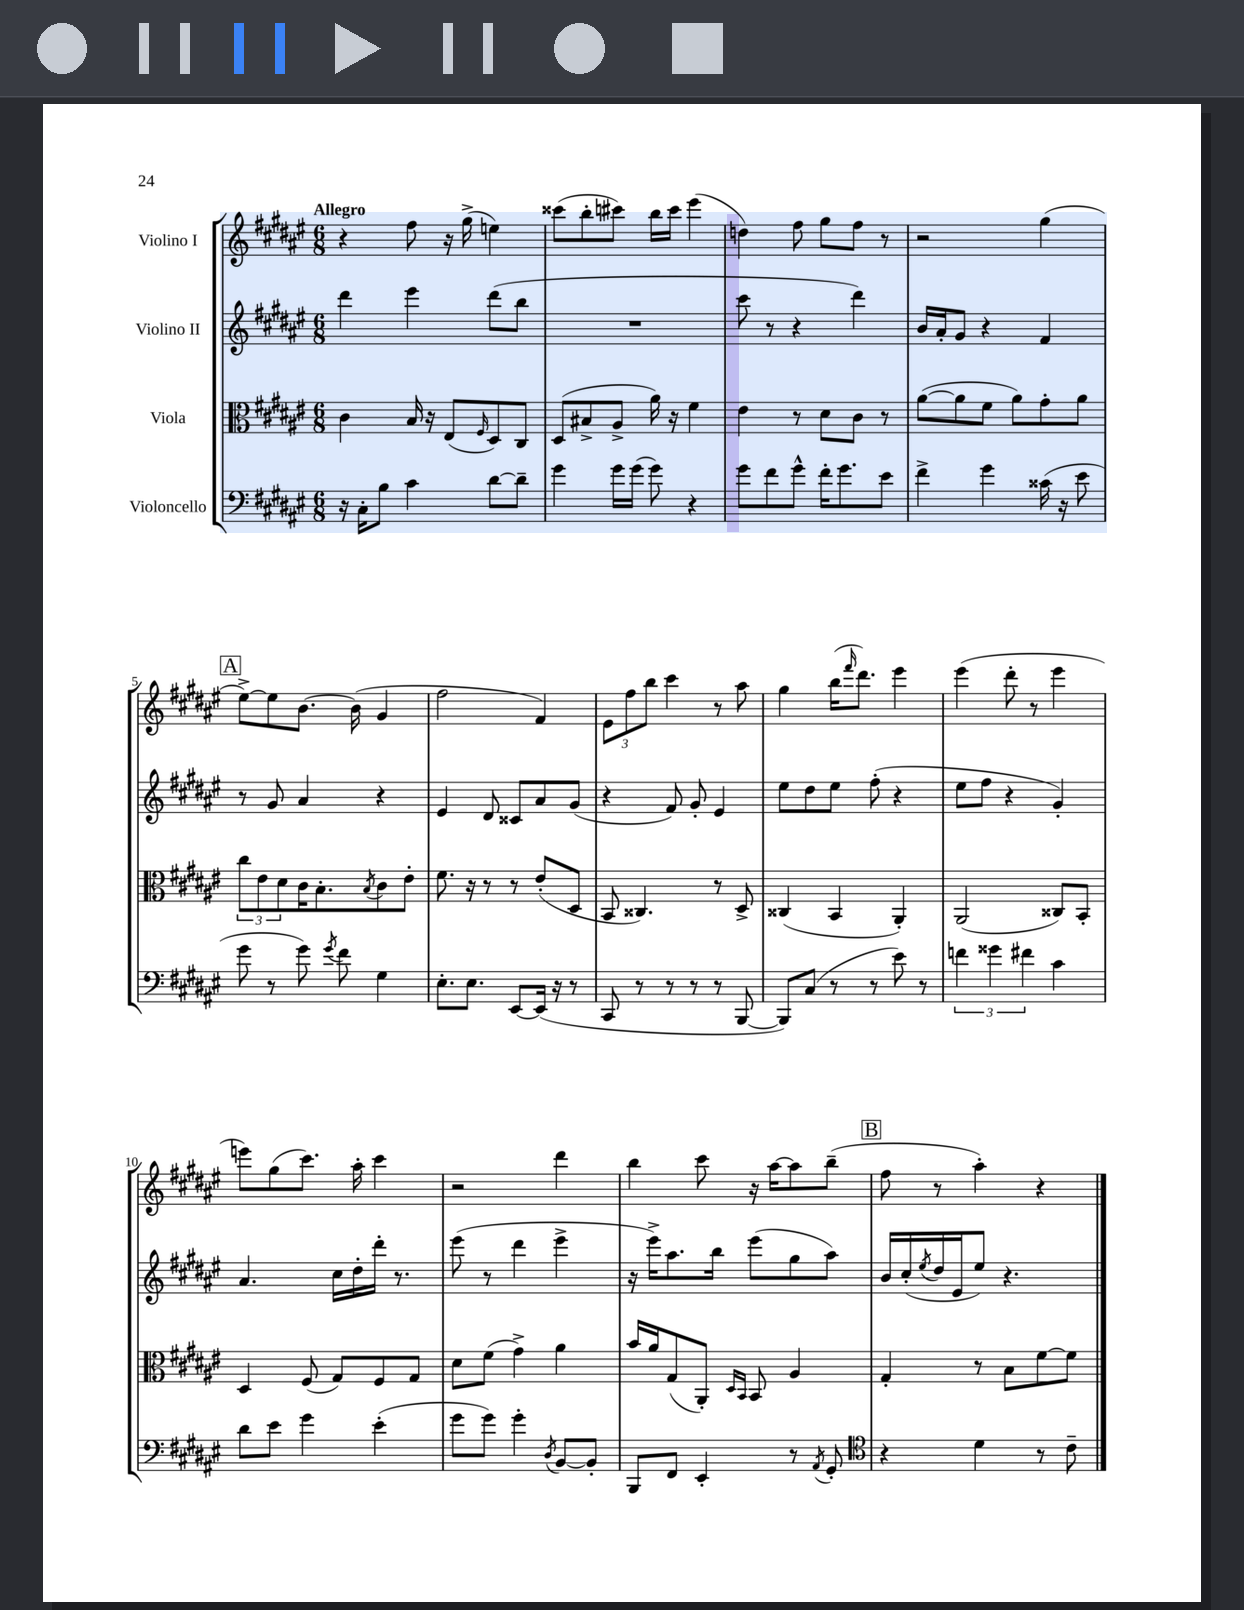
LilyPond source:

<<
\new StaffGroup <<
\new Staff = "s0" \with { instrumentName = "Violino I" } {
    \clef treble \key fis \major \numericTimeSignature \time 6/8 \tempo "Allegro"
    r4 fis''8 r16 gis''16->( e''4) |
    cisis'''8( b''8-. cis'''8) b''16 cis'''16 eis'''4( |
    d''4) fis''8 gis''8 fis''8 r8 |
    r2 gis''4( |
    \mark \markup { \box "A" } eis''8~->) eis''8 b'8.~ b'16( gis'4 |
    fis''2 fis'4) |
    \tuplet 3/2 { eis'8 fis''8 b''8 } cis'''4 r8 ais''8 |
    gis''4 b''16( \grace { fis'''16 } dis'''8.) eis'''4 |
    eis'''4( dis'''8-. r8 eis'''4 |
    e'''8) gis''8( cis'''8.) ais''16-. cis'''4 |
    r2 dis'''4 |
    b''4 cis'''8 r16 ais''16~ ais''8 b''8--( |
    \mark \markup { \box "B" } fis''8 r8 ais''4-.) r4 \bar "|." |
}
\new Staff = "s1" \with { instrumentName = "Violino II" } {
    \clef treble \key fis \major \numericTimeSignature \time 6/8
    dis'''4 eis'''4 dis'''8( b''8 |
    R2. |
    cis'''8 r8 r4 dis'''4) |
    b'16 ais'16-. gis'8 r4 fis'4 |
    \mark \markup { \box "A" } r8 gis'8 ais'4 r4 |
    eis'4 dis'8 cisis'8 ais'8 gis'8( |
    r4 fis'8) gis'8-. eis'4 |
    eis''8 dis''8 eis''8 fis''8-.( r4 |
    eis''8 fis''8 r4 gis'4-.) |
    ais'4. cis''16 dis''16-. dis'''16-. r8. |
    eis'''8( r8 dis'''4 eis'''4-> |
    r16 eis'''16->) ais''8. b''16 eis'''8( gis''8 ais''8) |
    \mark \markup { \box "B" } b'16 cis''16-.( \acciaccatura { eis''8 } dis''16 eis'16 eis''8) r4. \bar "|." |
}
\new Staff = "s2" \with { instrumentName = "Viola" } {
    \clef alto \key fis \major \numericTimeSignature \time 6/8
    cis'4 b16 r16 eis8( \grace { fis16 } dis8) cis8 |
    dis8( bis8-> ais8-> ais'16) r16 fis'4 |
    eis'4 r8 dis'8 cis'8 r8 |
    ais'8~( ais'8 fis'8 ais'8) gis'8-. ais'8 |
    \mark \markup { \box "A" } \tuplet 3/2 { cis''8 eis'8 dis'8 } cis'16 b8.-. \acciaccatura { b8 } cis'8 eis'8-. |
    fis'8. r16 r8 r8 eis'8-.( dis8 |
    b,8 cisis4.) r8 dis8-> |
    cisis4( b,4 ais,4-.) |
    ais,2( cisis8) b,8-. |
    dis4 fis8( gis8) fis8 gis8 |
    dis'8 fis'8( gis'4->) ais'4 |
    b'16 ais'16 gis8( ais,8-.) \grace { dis16 b,16 } b,8 ais4 |
    \mark \markup { \box "B" } gis4-. r8 b8 fis'8~ fis'8 \bar "|." |
}
\new Staff = "s3" \with { instrumentName = "Violoncello" } {
    \clef bass \key fis \major \numericTimeSignature \time 6/8
    r16 cis16-. b8 cis'4 dis'8~ dis'8-- |
    gis'4 gis'16 gis'16( gis'8) r4 |
    gis'8 fis'8 gis'8-^ fis'16-. gis'8. eis'8 |
    fis'4-> gis'4 cisis'16( r16 eis'8 |
    \mark \markup { \box "A" } gis'8 r8 gis'8) \acciaccatura { gis'8 } fis'8 gis4 |
    eis8.-. eis8. eis,8~ eis,16( r16 r8 |
    cis,8 r8 r8 r8 r8 b,,8~ |
    b,,8) cis8( r8 r8 eis'8) r8 |
    \tuplet 3/2 { f'4 gisis'4 fis'4 } cis'4 |
    dis'8 eis'8 gis'4 eis'4-.( |
    gis'8 gis'8) gis'4-. \acciaccatura { dis8 } b,8~ b,8-. |
    b,,8 fis,8 eis,4-. r8 \acciaccatura { ais,8 } gis,8-. |
    \mark \markup { \box "B" } \clef tenor r4 dis'4 r8 cis'8-- \bar "|." |
}
>>
>>
